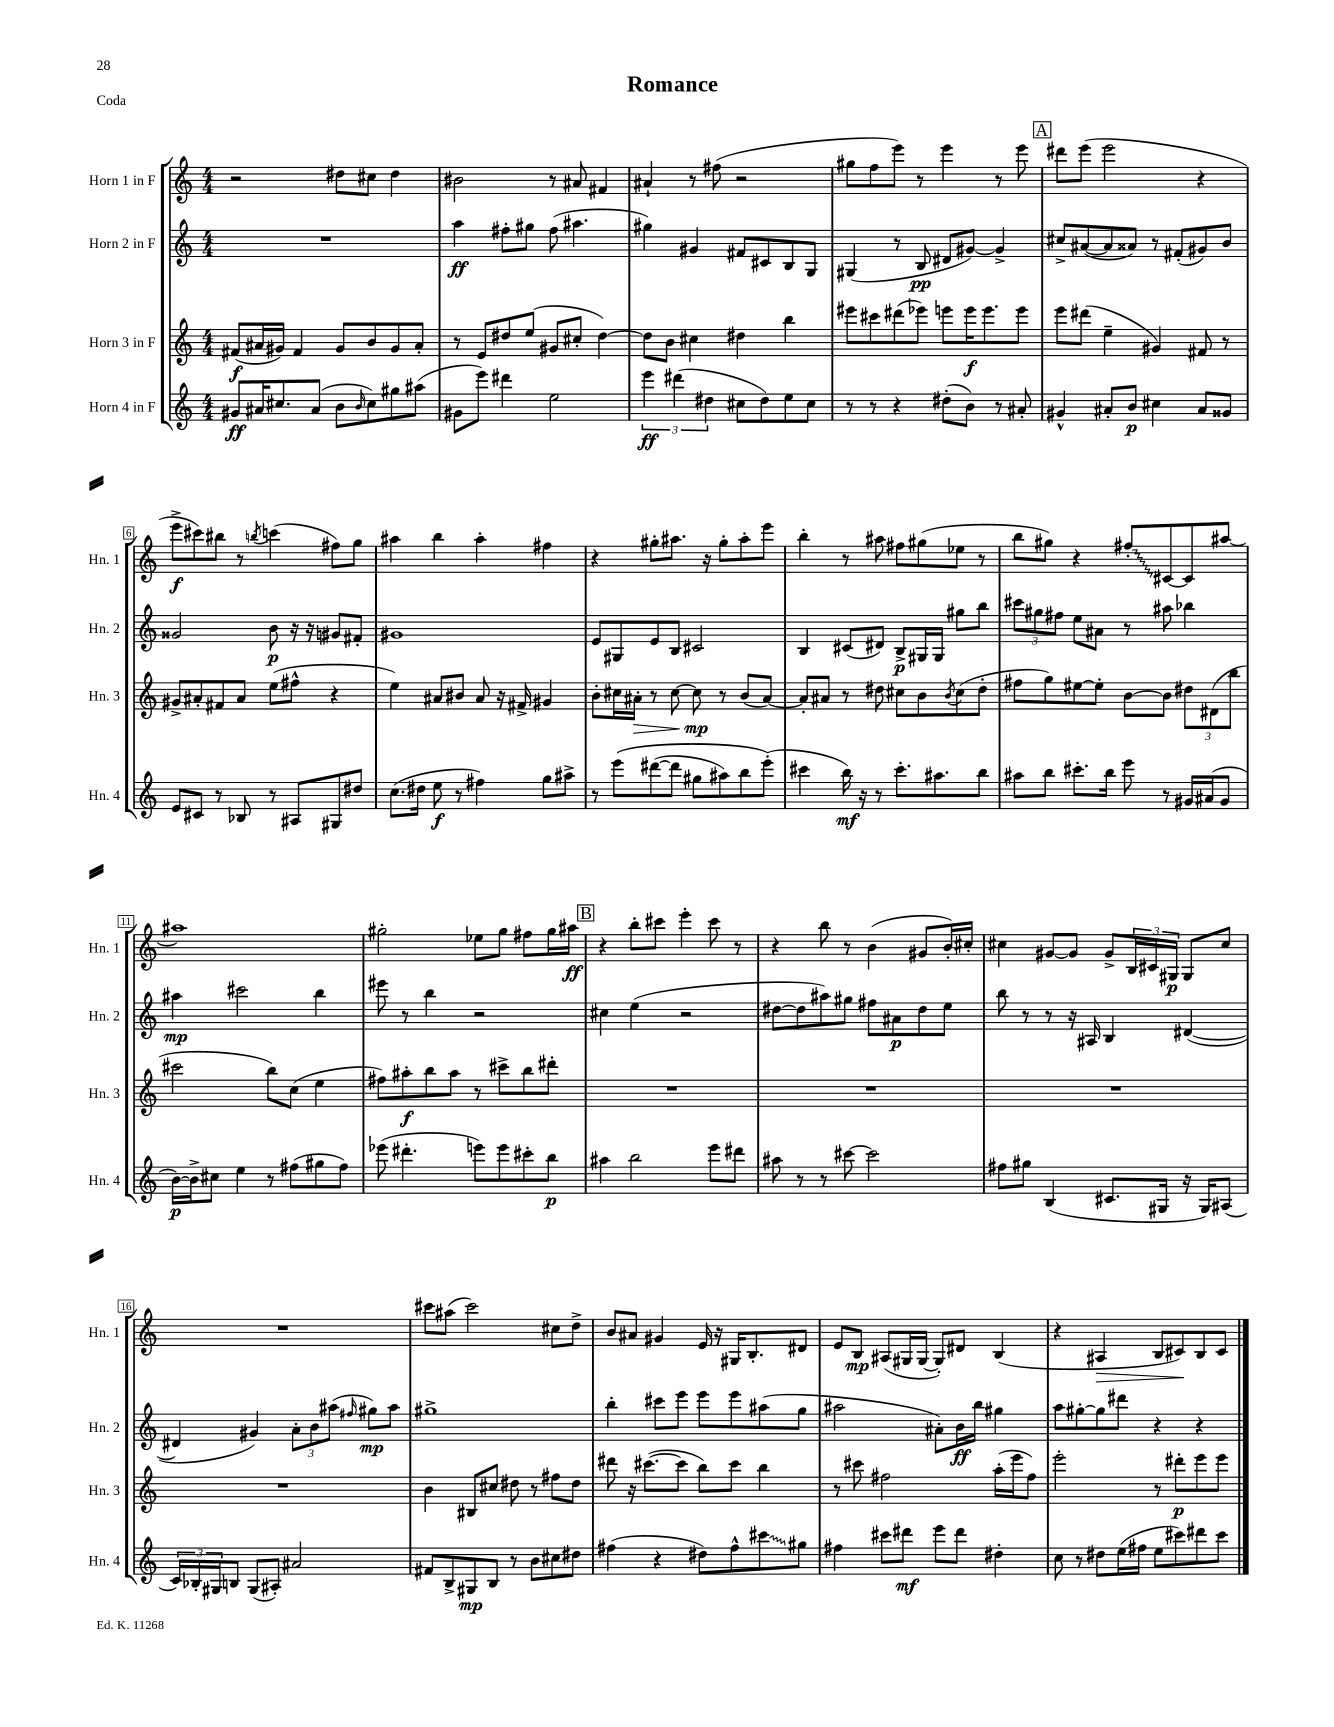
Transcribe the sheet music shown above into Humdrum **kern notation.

**kern	**kern	**kern	**kern
*staff4	*staff3	*staff2	*staff1
*clefG2	*clefG2	*clefG2	*clefG2
*k[]	*k[]	*k[]	*k[]
*M4/4	*M4/4	*M4/4	*M4/4
8g#/L	(8f#/L	1r	2r
16a#/K	16a#/L	.	.
8.cc#/	16g#/JJ)	.	.
.	4f#/	.	.
(8a#/J	.	.	.
8b\L	8g#/L	.	8dd#\L
16qqb/	.	.	.
8cc#\)	8b/	.	8cc#\J
8gg#\	8g#/	.	4dd#\
(8aa#\J	8a#'/J	.	.
=	=	=	=
8g#\L	8r	4aa\	2b#\
8eee\J)	8e/L	.	.
4ddd#\	8dd#/	8ff#'\L	.
.	(8ee/J	8gg#\J	.
2ee\	8g#/L	(8ff#\	8r
.	8cc#'/J	4.aa#\	8a#/
.	[4dd#\)	.	4f#/
=	=	=	=
6eee\	8dd#\]L	4gg#\)	4a#`/
.	8b\J	.	.
(6ddd#\	.	.	.
.	4cc#\	4g#/	8r
6dd#\	.	.	.
.	.	.	(8ff#\
8cc#\L	4dd#\	8f#/L	2r
8dd#\)	.	8c#/	.
8ee\	4bb\	8B/	.
8cc#\J	.	8G/J	.
=	=	=	=
8r	8eee#\L	(4G#/	8gg#\L
8r	8ccc#\	.	8ff\
4r	(8ddd#\	8r	8eee\J)
.	8eee-\J)	8B/	8r
(8dd#'\L	8eee\L	8d#/L	4eee\
8b\J)	16eee\K	[8g#/J)	.
.	8.eee\	.	.
8r	.	4g#^/]	8r
8a#'/	8eee\J	.	8eee\
=	=	=	=
4g#^^/	8eee\L	8cc#^/L	8ddd#\L
.	(8ddd#\J	([8a#/	(8eee\J
8a#'/L	4ee~\	8a#/]	2eee\
8b/J	.	8a##/J)	.
4cc#\	4g#/)	8r	.
.	.	(8f#'/L	.
8a#/L	8f#/	8g#/)	4r
8g##/J	8r	8b/J	.
=	=	=	=
8e/L	8g#^/L	2g##/	8eee^\L
8c#/J	8a#'/	.	8ccc#\)
8r	8f#/	.	8bb#\J
8B-/	8a#/J	.	8r
.	.	.	8qbb/
8r	(8ee\L	8b\	(4ccc\
8A#/L	8ff#^^\J	16r	.
.	.	16r	.
8G#/	4r	8g#/L	8ff#\L)
8dd#/J	.	8f#'/J	8gg\J
=	=	=	=
(8.cc\L	4ee\)	1g#	4aa#\
16dd#\Jk	.	.	.
8ee\	8a#/L	.	4bb\
8r	8b#/J	.	.
4ff#\)	8a#/	.	4aa#'\
.	16r	.	.
.	16f#^/	.	.
8gg\L	4g#/	.	4ff#\
8aa#^\J	.	.	.
=	=	=	=
8r	8b'\L	8e/L	4r
&(8eee\L	16cc#\L	8G#/	.
.	16a#'\JJ	.	.
([8ddd#\	8r	8e/	8gg#'\L
8ddd#\]J	[8cc#\	8B/J	8.aa#\J
8gg#\L	8cc#\]	2c#/	.
.	.	.	16r
8aa#\)	8r	.	8gg#'\L
8bb\	(8b/L	.	8aa#'\
(8eee'\J&)	[8a#/J)	.	8eee\J
=	=	=	=
4ccc#\	8a#'/]L	4B/	4bb'\
.	8a#/J	.	.
16bb\)	8r	(8c#/L	8r
16r	.	.	.
8r	8dd#\	8d#/J)	8aa#\
8.ccc#'\L	8cc#\L	8B^/L	8ff#\L
.	8b\	16G#/L	(8gg#\
8.aa#\	.	16G#/JJ	.
.	8qb/	.	.
.	(8cc#\	8gg#\L	8ee-\J
8bb\J	8dd#'\J	8bb\J	8r
=	=	=	=
8aa#\L	8ff#\L	12ccc#\L	8bb\L
.	.	12gg#\	.
8bb\J	8gg\)	.	8gg#\J)
.	.	12ff#\J	.
8.ccc#'\L	[8ee#\	8ee\L	4r
.	8ee#'\]J	8a#\J	.
16bb\Jk	.	.	.
8eee\	[8b\L	8r	8ff#'/L
8r	8b\]J	8aa#\	[8c#/
16g#/LL	12dd#\L	4bb-\	8c#/]
(16a#/J	.	.	.
.	(12d#\	.	.
8g#/J	.	.	[8aa#/J
.	12bb\J	.	.
=	=	=	=
[16b\LL)	2ccc#\	4aa#\	1aa#]
16b^\]J	.	.	.
8cc#\J	.	.	.
4ee\	.	2ccc#\	.
8r	8bb\L)	.	.
(8ff#\L	(8cc\J	.	.
8gg#\	4ee\	4bb\	.
8ff#\J)	.	.	.
=	=	=	=
(8eee-\	8ff#\L)	8eee#\	2gg#'\
4.ddd#'\	8aa#'\	8r	.
.	8bb\	4bb\	.
.	8aa#\J	.	.
8eee\L)	8r	2r	8ee-\L
8eee\	8ccc#^\L	.	8gg#\J
8ccc#'\	8bb\	.	8ff#\L
8bb\J	8ddd#'\J	.	16gg#\L
.	.	.	16aa#\JJ
=	=	=	=
4aa#\	1r	4cc#\	4r
2bb\	.	(4ee\	8bb'\L
.	.	.	8ccc#\J
.	.	2r	4eee'\
8eee\L	.	.	8ccc#\
8ddd#\J	.	.	8r
=	=	=	=
8aa#\	1r	[8dd#\L	4r
8r	.	8dd#\]	.
8r	.	8aa#\)	8bb\
[8ccc#\	.	8gg#\J	8r
2ccc#\]	.	8ff#\L	(4b\
.	.	8a#\	.
.	.	8dd#\	8g#/L
.	.	8ee\J	16b'/L)
.	.	.	16cc#'/JJ
=	=	=	=
8ff#\L	1r	8bb\	4cc#\
8gg#\J	.	8r	.
(4B/	.	8r	[8g#/L
.	.	16r	8g#/]J
.	.	16A#/	.
8.c#/L	.	4B/	8g#^/L
.	.	.	24B/L
.	.	.	24c#/
16G#/Jk	.	.	.
.	.	.	24G#/JJ
16r	.	([4d#/	8G#/L
16G#/LK)	.	.	.
(8A#/J	.	.	8cc#/J
=	=	=	=
24c/LL)	1r	4d#/]	1r
24B-'/	.	.	.
24G#/J	.	.	.
8B/J	.	.	.
(8G#/L	.	4g#/)	.
8A#'/J)	.	.	.
2a#/	.	12a'\L	.
.	.	12b\	.
.	.	(12aa#\J	.
.	.	16qqff#/	.
.	.	8gg#\L)	.
.	.	8aa#\J	.
=	=	=	=
8f#/L	4b\	1gg#^	8ccc#\L
8B^/	.	.	(8aa#\J
8G#/	8B#/L	.	2ccc#\)
8B/J	8cc#/J	.	.
8r	8dd#\	.	.
8b\L	8r	.	.
8cc#\	8ff#\L	.	8cc#\L
8dd#\J	8dd#\J	.	8dd^\J
=	=	=	=
(4ff#\	8ddd#\	4bb'\	8b/L
.	16r	.	8a#/J
.	([8.ccc#\L	.	.
4r	.	8ccc#\L	4g#/
.	8ccc#\]J	8eee\J	.
8dd#\L)	8bb\L)	8eee\L	16e/
.	.	.	16r
8ff#^^\	8ccc#\J	8eee\	16G#/LK
.	.	.	8.B'/
8ccc#\	4bb\	(8aa#\	.
8gg#\J	.	8gg\J	8d#/J
=	=	=	=
4ff#\	8r	2aa#\	8e/L
.	8ccc#\	.	8B/J
8ccc#\L	2ff#\	.	(8A#/L
8ddd#\J	.	.	16G#/L
.	.	.	[16G#/JJ
8eee\L	.	8a#'\L)	8G#'/]L)
8ddd#\J	.	16b\L	8d#/J
.	.	16bb\JJ	.
4dd#'\	(16aa'\LL	4gg#\	(4B/
.	16eee\J	.	.
.	8ff#\J)	.	.
=	=	=	=
8cc\	2eee'\	8aa\L	4r
8r	.	[8gg#'\	.
8dd#\L	.	8gg#\]	4A#/
(16ee\L	.	8ddd#\J	.
16ff#\JJ	.	.	.
8ee\L	8r	4r	8B/L
8ccc#\)	8ddd#'\L	.	8c#/)
8ddd#\	8eee\	4r	8B/
8ccc#\J	8eee\J	.	8c#/J
==	==	==	==
*-	*-	*-	*-
